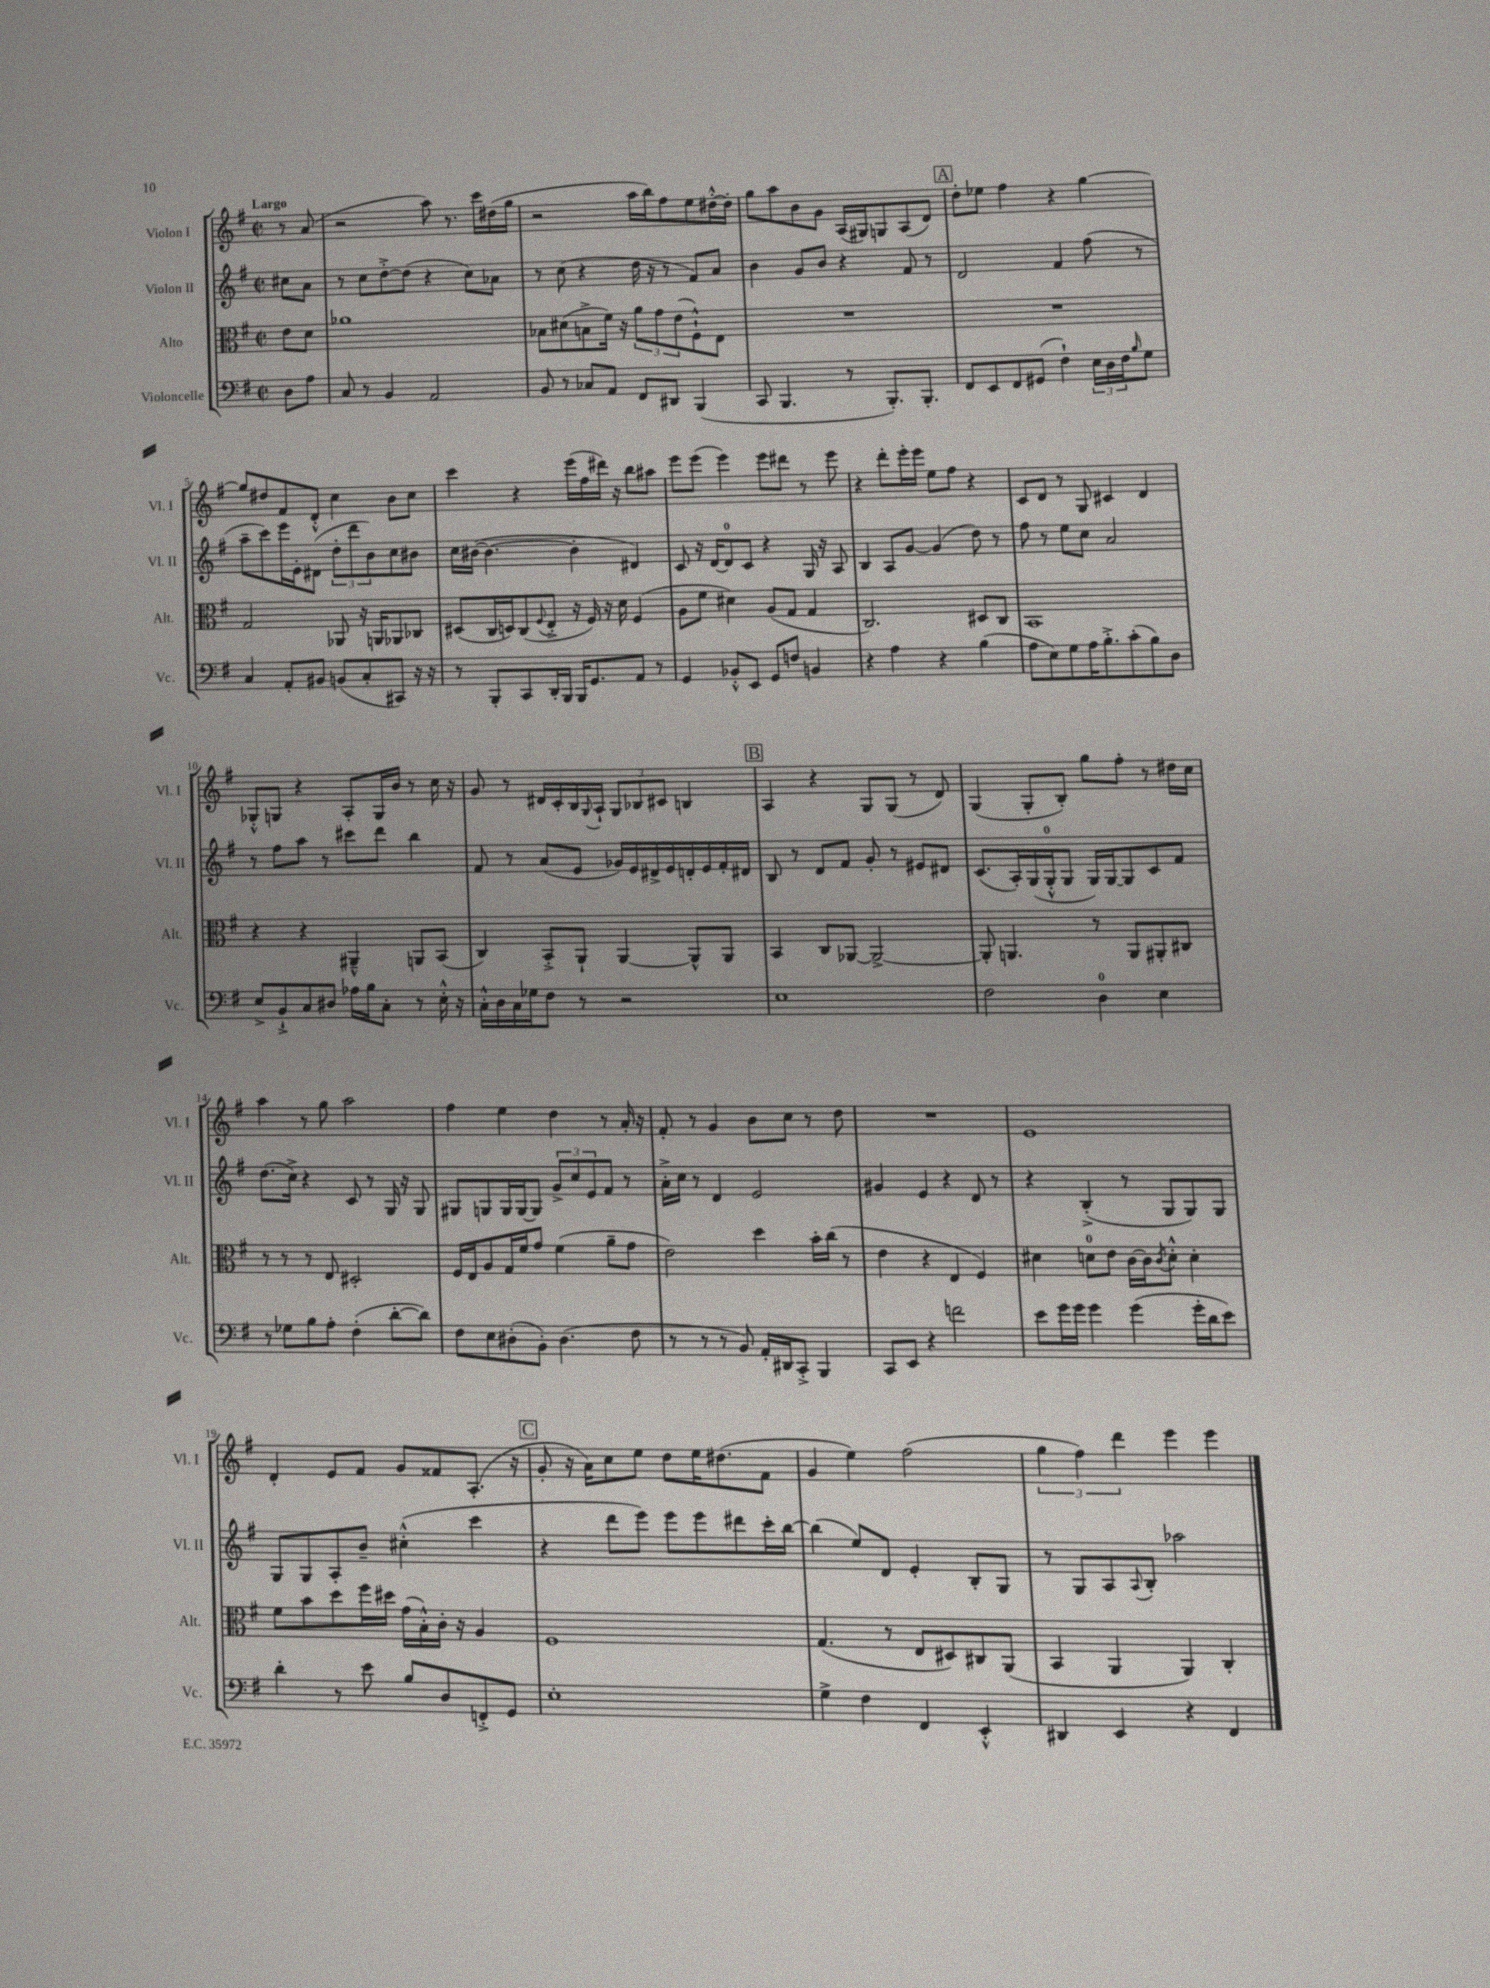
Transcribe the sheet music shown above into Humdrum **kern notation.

**kern	**kern	**kern	**kern
*staff4	*staff3	*staff2	*staff1
*clefF4	*clefC3	*clefG2	*clefG2
*k[f#]	*k[f#]	*k[f#]	*k[f#]
*M2/2	*M2/2	*M2/2	*M2/2
*met(c|)	*met(c|)	*met(c|)	*met(c|)
8D	8e	8cc#	8r
8A	8d	8a	(8a
=	=	=	=
8C	1a-	8r	2r
8r	.	8cc	.
4BB	.	[8dd'^	.
.	.	(8dd]	.
2AA	.	4r	8aa)
.	.	.	8.r
.	.	8cc)	.
.	.	.	16ccc
.	.	8a-	(16dd#
.	.	.	16gg
=	=	=	=
8BB	8B-	8r	2r
8r	(8d#	(8cc	.
8C-	8B^	4r	.
8AA	16f#)	.	.
.	16r	.	.
8FF#	12a	16dd	16aa
.	.	16r	16bb)
.	12g	.	.
8DD#	.	8r	8ff#
.	(12e	.	.
(4BBB	8F#`^^)	8f#)	8ee
.	8E	8a	[16dd#'^^
.	.	.	16dd#']
=	=	=	=
8CC	1r	4b	8gg
4.BBB	.	.	8aa
.	.	8g	8b
.	.	8b	8g
8r	.	4r	(16A
.	.	.	16G#)
8.BBB')	.	.	8G
.	.	8f#	(8A
8.BBB'	.	.	.
.	.	8r	8d)
=	=	=	=
8FF#	1r	2d	8dd'
8EE	.	.	8ee-
8FF#	.	.	4ff#
(8GG#	.	.	.
4F#`)	.	4f#	4r
24E	.	(8ff#	[4gg
24D	.	.	.
24F#	.	.	.
16qqB	.	.	.
8G	.	8r	.
=	=	=	=
4C	2G	8aa~	8gg]
.	.	8ccc)	8dd#
8AA'	.	16eee	8f#
.	.	16e'	.
8BB#	.	(8d#	8d'^^
(8BB	8AA-	12dd'	4cc
.	.	12ddd	.
8C'	16r	.	.
.	.	12b)	.
.	16AA	.	.
8CC#)	8AA-	8cc	8b
16r	8C-	8b#	8cc
16r	.	.	.
=	=	=	=
8r	(8D#	16cc	4ccc
.	.	([16b#	.
8BBB'	16C	4.b#_	.
.	16D)	.	.
8CC	(8C	.	4r
.	8qqF#	.	.
16DD'	8E'^	.	.
16BBB	.	.	.
16BBB	16r	4b#']	(16eee
8.GG	16F#)	.	16ff#
.	16r	.	16ddd#)
.	16d	.	16r
8AA	(4F#	4d#)	8bb
8r	.	.	8aa#
=	=	=	=
4GG	8A	8c	8eee
.	8f#	16r	(8eee
.	.	[16d	.
8BB-'^^	4d#)	8d]	4eee)
8EE	.	8c	.
8GG	(8A	4r	8eee
8F	8G	.	8ddd#
4BB	4G	16G	8r
.	.	16r	.
.	.	8A	8eee
=	=	=	=
4r	2.C)	4B	4r
4A	.	8A	8ddd'
.	.	[8g	16eee'
.	.	.	16eee
4r	.	(4g]	8ee
.	.	.	8ff#
(4B	8D#	8dd)	4r
.	8C	8r	.
=	=	=	=
8A	1BB	8ff#	8c
8E)	.	8r	8d
8G	.	8ee	8r
16A	.	8cc	8G
8.B'^	.	.	.
.	.	2a	4c#
(8c'	.	.	.
8B)	.	.	4d
8D	.	.	.
=	=	=	=
8E^	4r	8r	8G-'^^
8BB`^	.	8ff#	8G
8C	4r	8aa	4r
8D#	.	8r	.
16A-	4AA#~^^	8ccc#	8A'
16B	.	.	.
8C'	.	8ddd	16G
.	.	.	16b
8r	8AA	4bb	8r
16E'^^	(8BB	.	16cc
16r	.	.	16r
=	=	=	=
16C'^^	4C)	8f#	8g
16D	.	.	.
16C	.	8r	8r
16G-	.	.	.
8F#	8BB'^	(8a	16d#
.	.	.	16c'
8r	8AA`	8e	16B
.	.	.	8qqG
.	.	.	16A`
2r	[4AA	16g-)	12G
.	.	16e	.
.	.	.	12B-
.	.	16d#^	.
.	.	.	12c#
.	.	16e	.
.	8AA^^]	16d'	4B
.	.	16e	.
.	8AA	16f#'	.
.	.	16d#	.
=	=	=	=
1E	4BB	8B	4A
.	.	8r	.
.	8C	8d	4r
.	[8AA-	8f#	.
.	2AA-^_	8g'	8G
.	.	8r	(8G
.	.	8e#	8r
.	.	8d#	8d)
=	=	=	=
2F#	8AA-']	(8.c	(4G
.	4.AA	.	.
.	.	16A')	.
.	.	(16G	8G'
.	.	16G'^^	.
.	.	8G	8B')
4D	8r	16G)	8gg
.	.	[16G	.
.	8AA	8G]	8ff#'
4E	8AA#'	8c	8r
.	8C#	8f#	16dd#
.	.	.	16cc
=	=	=	=
8r	8r	(8.dd	4aa
8G-	8r	.	.
.	.	16cc^)	.
8B	8r	4r	8r
8A'	8E	.	8gg
(4F#'	2D#'	8c	2aa
.	.	8r	.
[8d'	.	16G	.
.	.	16r	.
8d])	.	8G	.
=	=	=	=
8F#	16F#	8G#	4ff#
.	16E	.	.
8E	8A	8G	.
(8D#'	16G	16G	4ee
.	16f#	[16G	.
8BB')	8g	8G]	.
(4.D#	(4f#	12g^	4dd
.	.	12cc	.
.	.	12e	.
.	8a~	8f#	8r
8F#	8g	8r	16a'
.	.	.	16r
=	=	=	=
8r	2e)	16a'^	8f#'
.	.	16cc	.
8r	.	8r	8r
8r	.	4d	4g
8BB)	.	.	.
16AA'	4dd	2e	8b
16DD#	.	.	.
8CC'^	.	.	8cc
4BBB	16b'	.	8r
.	(16cc	.	.
.	8r	.	8dd
=	=	=	=
8CC	4e	4g#	1r
8EE	.	.	.
4r	4r	4e	.
2f	4E	4r	.
.	4F#)	8d	.
.	.	8r	.
=	=	=	=
8e	4d#	4r	1e
16g	.	.	.
16g	.	.	.
4g	8d	(4B'^	.
.	8e	.	.
(4g	[16c	8r	.
.	16c]	.	.
.	8qc	.	.
.	8d'^^	8G	.
16g'	4d'	8G)	.
16d	.	.	.
8e)	.	8G	.
=	=	=	=
4d'	8f#	8G	4d'
.	8b	8G	.
8r	8dd	8A'	8e
8e	16ff#	8b~	8f#
.	16dd#	.	.
8B	(16g	(4cc#'^^	8g
.	16B'^^)	.	.
8D	16c'	.	8f##
.	16r	.	.
8FF'^	4A	4ccc	(8.A'
8GG	.	.	.
.	.	.	16r
=	=	=	=
1E'	1F#	4r	8g'
.	.	.	16r
.	.	.	16a)
.	.	8ddd	8cc
.	.	8eee)	8ee
.	.	8eee	8dd
.	.	8eee	16ee
.	.	.	(8.dd#
.	.	8ddd#	.
.	.	16ccc'	8f#
.	.	[16bb	.
=	=	=	=
4G^	(4.G	(4bb]	4g
4F#	.	8ee)	4ee)
.	8r	8d	.
4FF#	8E	4e'	(2ff#
.	8D#)	.	.
4EE'^^	8C#	8B'	.
.	(8AA	8G	.
=	=	=	=
4DD#	4BB	8r	6gg
.	.	8G	.
.	.	.	6ff#)
4EE	4AA	8A	.
.	.	.	6ddd
.	.	8qqA	.
.	.	8B'	.
4r	4AA)	2aa-	4eee
4FF#	4C'	.	4eee
==	==	==	==
*-	*-	*-	*-
